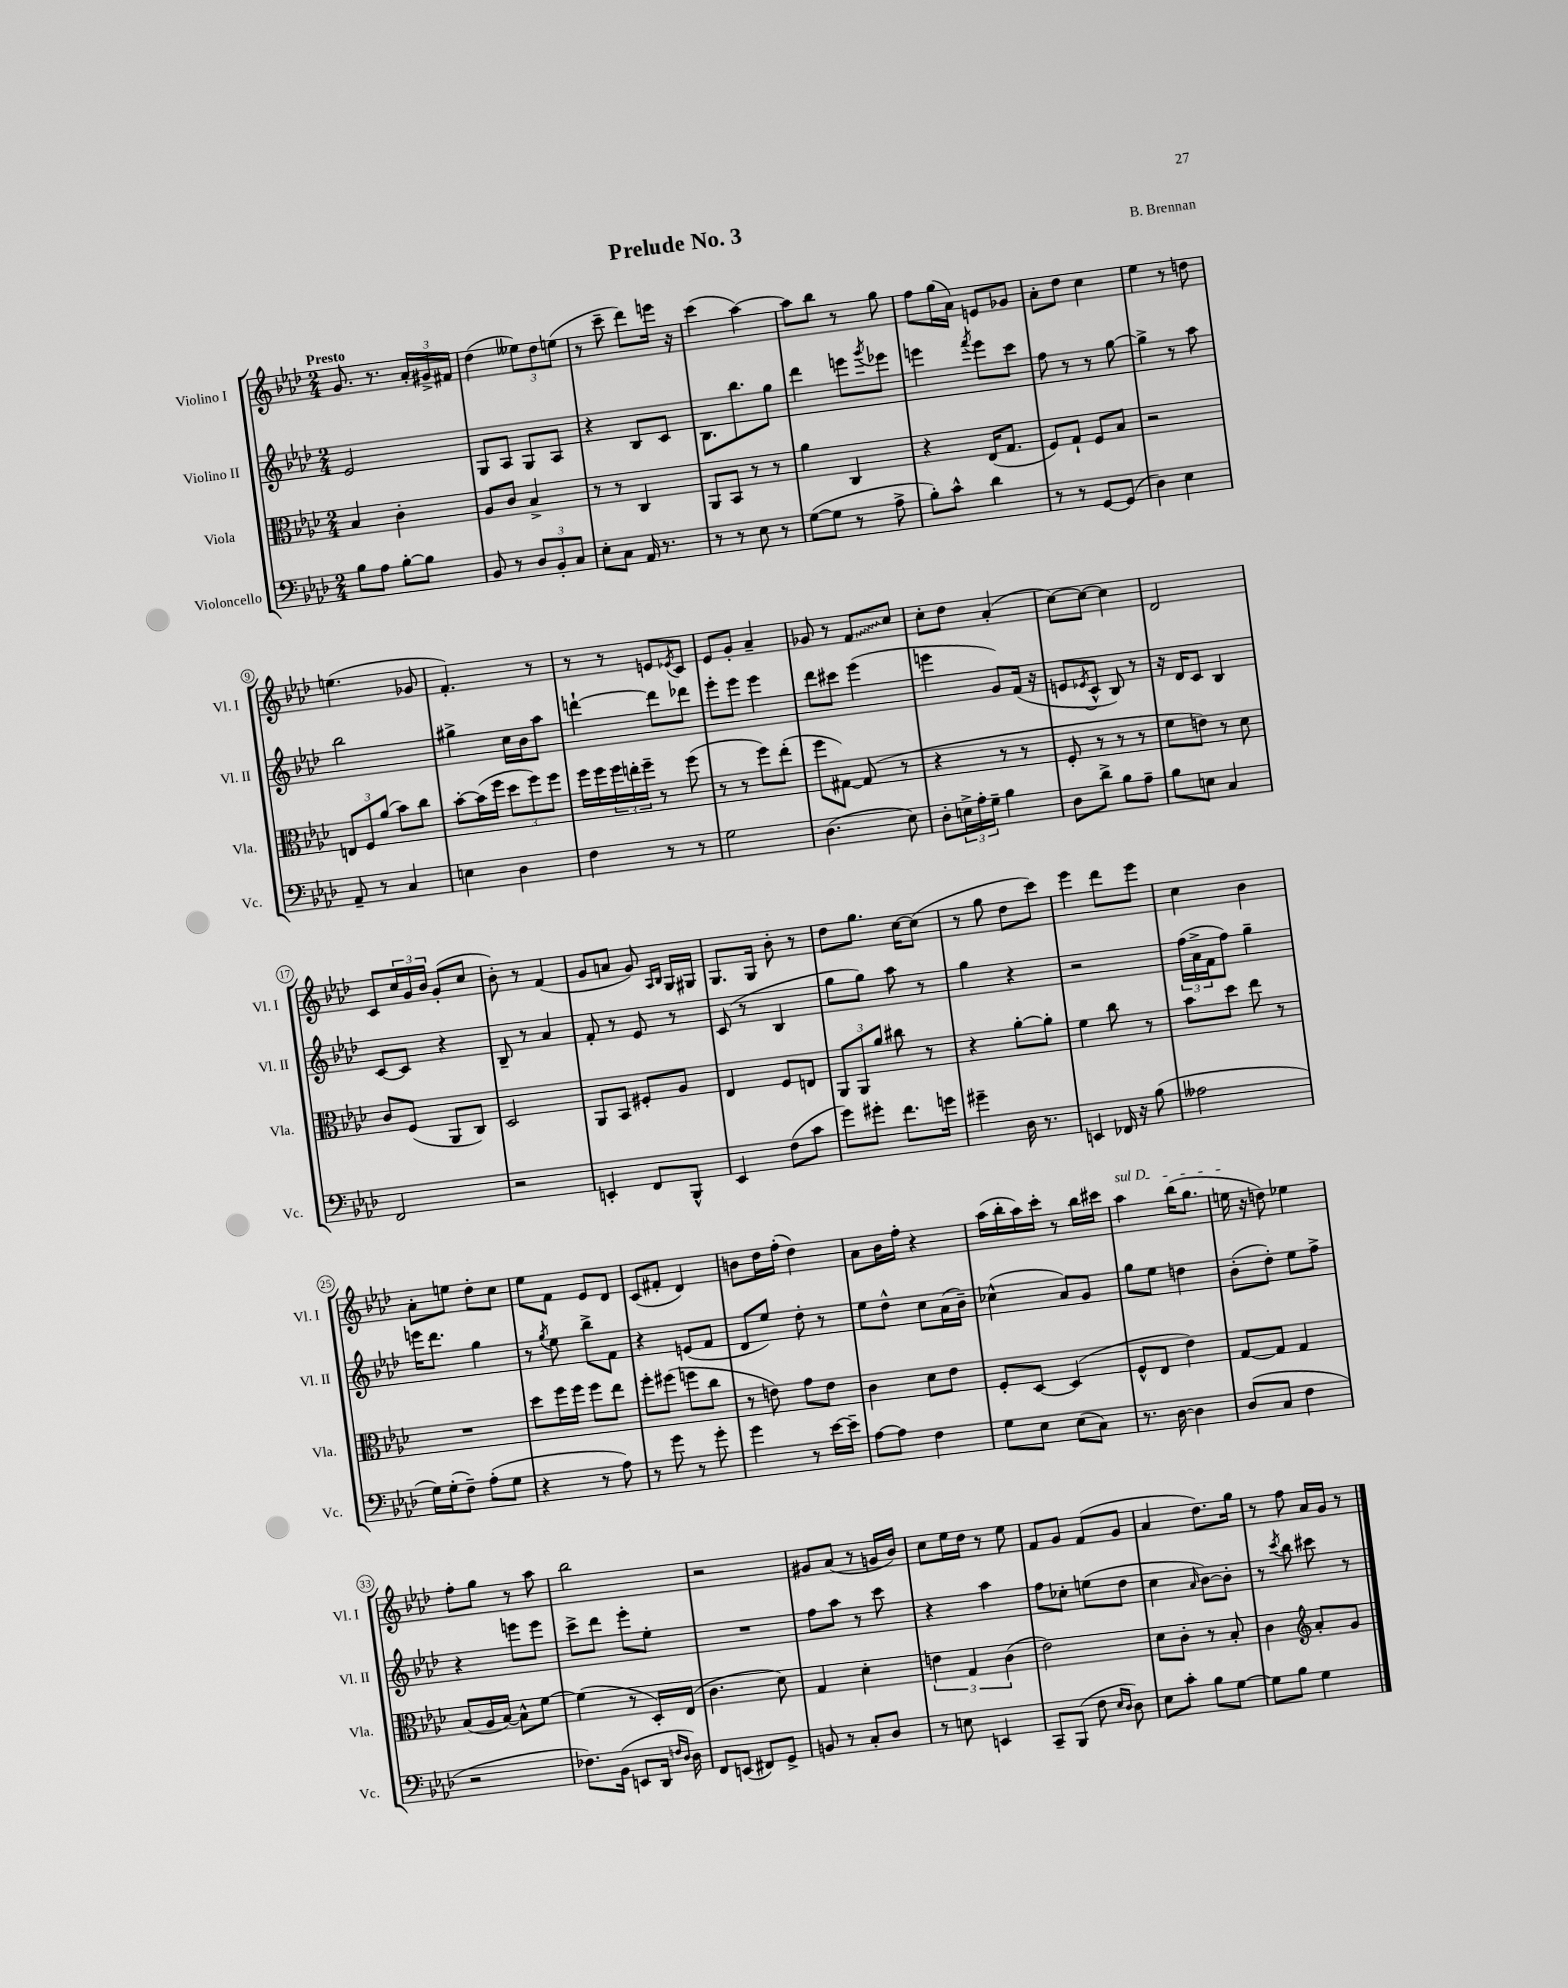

**kern	**kern	**kern	**kern
*staff4	*staff3	*staff2	*staff1
*clefF4	*clefC3	*clefG2	*clefG2
*k[b-e-a-d-]	*k[b-e-a-d-]	*k[b-e-a-d-]	*k[b-e-a-d-]
*M2/4	*M2/4	*M2/4	*M2/4
8B-	4B-	2e-	8.g
8A-	.	.	.
.	.	.	8.r
[8B-'	4c'	.	.
8B-]	.	.	24a-'
.	.	.	24g#^
.	.	.	24f#
=	=	=	=
8BB-	8A-	8G	(4dd-
8r	8c	8A-	.
12D-	4B-^	8G	12ee--)
12BB-'	.	.	12dd-
.	.	8A-	.
12C	.	.	(12ee
=	=	=	=
8E-'	8r	4r	8r
8C	8r	.	8ccc~
16AA-	4C	8B-	8ddd-)
8.r	.	.	.
.	.	8c	16eee
.	.	.	16r
=	=	=	=
8r	8AA-	8.B-	(4ccc
8r	8BB-	.	.
.	.	8.bb-	.
8E-	8r	.	[4aa-)
8r	8r	8gg	.
=	=	=	=
([8G	4a-	4ddd-	8aa-]
8G]	.	.	8bb-
8r	4C	8eee	8r
.	.	8qggg	.
8A-^	.	8eee-	8gg
=	=	=	=
8B-')	4r	4eee	8ff
8c^^	.	.	(16gg
.	.	.	16a-)
.	.	8qfff	.
4d-	(16E-	8eee	8e
.	8.G	.	.
.	.	8ccc	8g-
=	=	=	=
8r	8F)	8ff	8a-'
8r	8G`	8r	8dd-
[8GG	8F	8r	4cc
(8GG]	8B-	[8gg	.
=	=	=	=
4D-)	2r	4gg^]	4ee-
4E-	.	8r	8r
.	.	8aa-	8dd
=	=	=	=
8AA-~	12E	2bb-	(4.ee
.	12F	.	.
8r	.	.	.
.	(12a-	.	.
4C	8b-)	.	.
.	8cc	.	8g-
=	=	=	=
4E	[8b-'	4gg#^	4.f')
.	(16b-]	.	.
.	16ff	.	.
4D-	12dd-	16cc	.
.	.	16b-	.
.	12ff)	.	.
.	.	8aa-	8r
.	12ff	.	.
=	=	=	=
4F	16ff	[4ddd`	8r
.	16ff	.	.
.	24ff	.	8r
.	24ee'	.	.
.	24ff~	.	.
8r	8r	8ddd]	8e
.	.	.	8qe-
8r	(8ff	8ddd-	8c
=	=	=	=
2G	8r	8eee-'	8e-
.	8r	8eee-	8g'
.	8ff)	4eee-	4a-~
.	(8ee-'	.	.
=	=	=	=
(4.D-	8ff	8ddd-	8g-
.	[8G#)	8ccc#	8r
.	(8G#]	(4eee-	8f
8E-)	8r	.	8cc
=	=	=	=
8D-'	4r	4eee	8cc'
24E^	.	.	8dd-
24A-'	.	.	.
24G~	.	.	.
4B-	8r	8g)	(4a-'
.	8r	(16f	.
.	.	16r	.
=	=	=	=
8D-	8F'	8e	[8cc)
.	.	8qe-	.
8d-^	8r	8c^^	8cc_
8B-	8r	8B-)	4cc]
8A-~	8r	8r	.
=	=	=	=
8B-	8f	16r	2d-
.	.	16d-	.
8E	8e)	8c	.
4C	8r	4B-	.
.	8d-	.	.
=	=	=	=
2FF	8c	[8c	8c
.	(8F	8c]	24cc
.	.	.	24g
.	.	.	24b-
.	8AA-	4r	(8g'
.	8C)	.	8cc
=	=	=	=
2r	2D-	8B-~	8b-')
.	.	8r	8r
.	.	4a-	(4f
=	=	=	=
4EE'	8AA-	8f'	8g
.	8BB-	8r	8a
8FF	8F#'	8e-	8g)
.	.	.	16qqA-
.	.	.	16qqB-
8BBB-^^	8A-	8r	16G
.	.	.	16G#
=	=	=	=
4EE-	4E-	(8c	8.G
.	.	8r	.
.	.	.	16G
(8F	8F	4B-	8b-'
8c	8E	.	8r
=	=	=	=
8g)	12AA-	8gg	8dd-
.	12AA-	.	.
8g#'	.	8gg)	8.gg
.	12a-	.	.
8.f	8cc#	8aa-	.
.	.	.	[16cc
.	8r	8r	(8cc]
16g	.	.	.
=	=	=	=
4g#~	4r	4gg	8r
.	.	.	8gg
16D-	[8a-'	4r	8dd-
8.r	.	.	.
.	8a-']	.	8ccc)
=	=	=	=
4EE	4f	2r	4eee-
16FF-	8cc	.	8ddd-
16r	.	.	.
(8B-	8r	.	8eee-
=	=	=	=
2A--	8b-	(24ff	4cc
.	.	24a-^	.
.	.	24f	.
.	8dd-	8ff)	.
.	8ee-	4gg~	4b-
.	8r	.	.
=	=	=	=
16G)	2r	16eee	8a-'
(16G'	.	8.ddd-	.
8F~)	.	.	8ee
(8A-'	.	4gg	8dd-'
8G	.	.	8cc
=	=	=	=
4r	8dd-	8r	8ee-
.	.	8qgg	.
.	16ff	8ee-	8f
.	16ff	.	.
8r	8ff	8bb-^	8e-
8A-)	8ee-	8f	8d-
=	=	=	=
8r	8ff'	4r	(8c
8g	(8ff#	.	8f#'
8r	8ff	(8e	4d-)
8g'	8cc	8f	.
=	=	=	=
4g	8r	8d-	8b
.	8e)	8ee-)	16dd-
.	.	.	(16ff'
8r	8g	8dd-'	4dd-)
[16e-	8e	8r	.
16e-~]	.	.	.
=	=	=	=
[8A-	4c	8ee-	8a-
8A-]	.	8dd-^^	16b-
.	.	.	16ff'
4F	8d-	8cc	4r
.	8e-	(16a-	.
.	.	16b-~)	.
=	=	=	=
8G	8F'	(4cc-^^	(16aa-
.	.	.	16bb-'
8E-	[8D-	.	16aa-)
.	.	.	16ccc'
(8E-	(4D-]	8a-)	8r
8C)	.	8g	16bb-
.	.	.	16ccc#
=	=	=	=
8.r	8F^^	8gg	4aa-
.	8E-	8ee-	.
[16D-	.	.	.
4D-]	4e-)	4dd	(16bb-
.	.	.	8.gg
=	=	=	=
(8D-	[8G	(8b-'	16ee
.	.	.	16r
8C	8G]	8dd-')	8dd)
4F	4G	8ee-	4ee-
.	.	8ff^	.
=	=	=	=
2r	(8B-	4r	8ff'
.	16A-	.	8gg
.	[16B-)	.	.
.	8B-^^]	8eee	8r
.	[8f	8eee	8aa-
=	=	=	=
8.F-)	(4f]	8ccc^	2bb-
.	.	8ddd-	.
(16BB-	.	.	.
8EE	8r	8eee-'	.
16DD-	16D-')	8ee-'	.
16qqF	.	.	.
16qqD-	.	.	.
16D-)	(16E-	.	.
=	=	=	=
8FF	4.c	2r	2r
(8EE	.	.	.
8FF#)	.	.	.
8GG^	8d-)	.	.
=	=	=	=
8BB	4G	8ff	8g#
8r	.	8aa-	(8a-
8C'	4d-'	8r	8r
8D-	.	8ccc	16g
.	.	.	16b-)
=	=	=	=
8r	6e	4r	8cc
8E	.	.	16ee-
.	6G	.	.
.	.	.	16dd-
4EE	.	4aa-	8r
.	(6c	.	.
.	.	.	8ee-
=	=	=	=
8CC~	2e-)	8ff	8f
(8BBB-	.	8cc-'	8g
8F	.	(8ee	(8f
16qqE-	.	.	.
16qqD-	.	.	.
8D-)	.	8dd-	8g
=	=	=	=
8E-	8d-	4cc	4a-
8c'	8c'	.	.
.	.	16qqa-	.
8B-	8r	[8b-)	8.dd-)
[8G	8B-'	8b-']	.
.	.	.	16gg
=	=	=	=
8G]	4c	8r	8r
.	.	8qccc	.
8B-	.	8bb-	8ff
*	*clefG2	*	*
4G	8a-'	8ccc#	16a-
.	.	.	16g
.	8g	8r	8r
==	==	==	==
*-	*-	*-	*-
